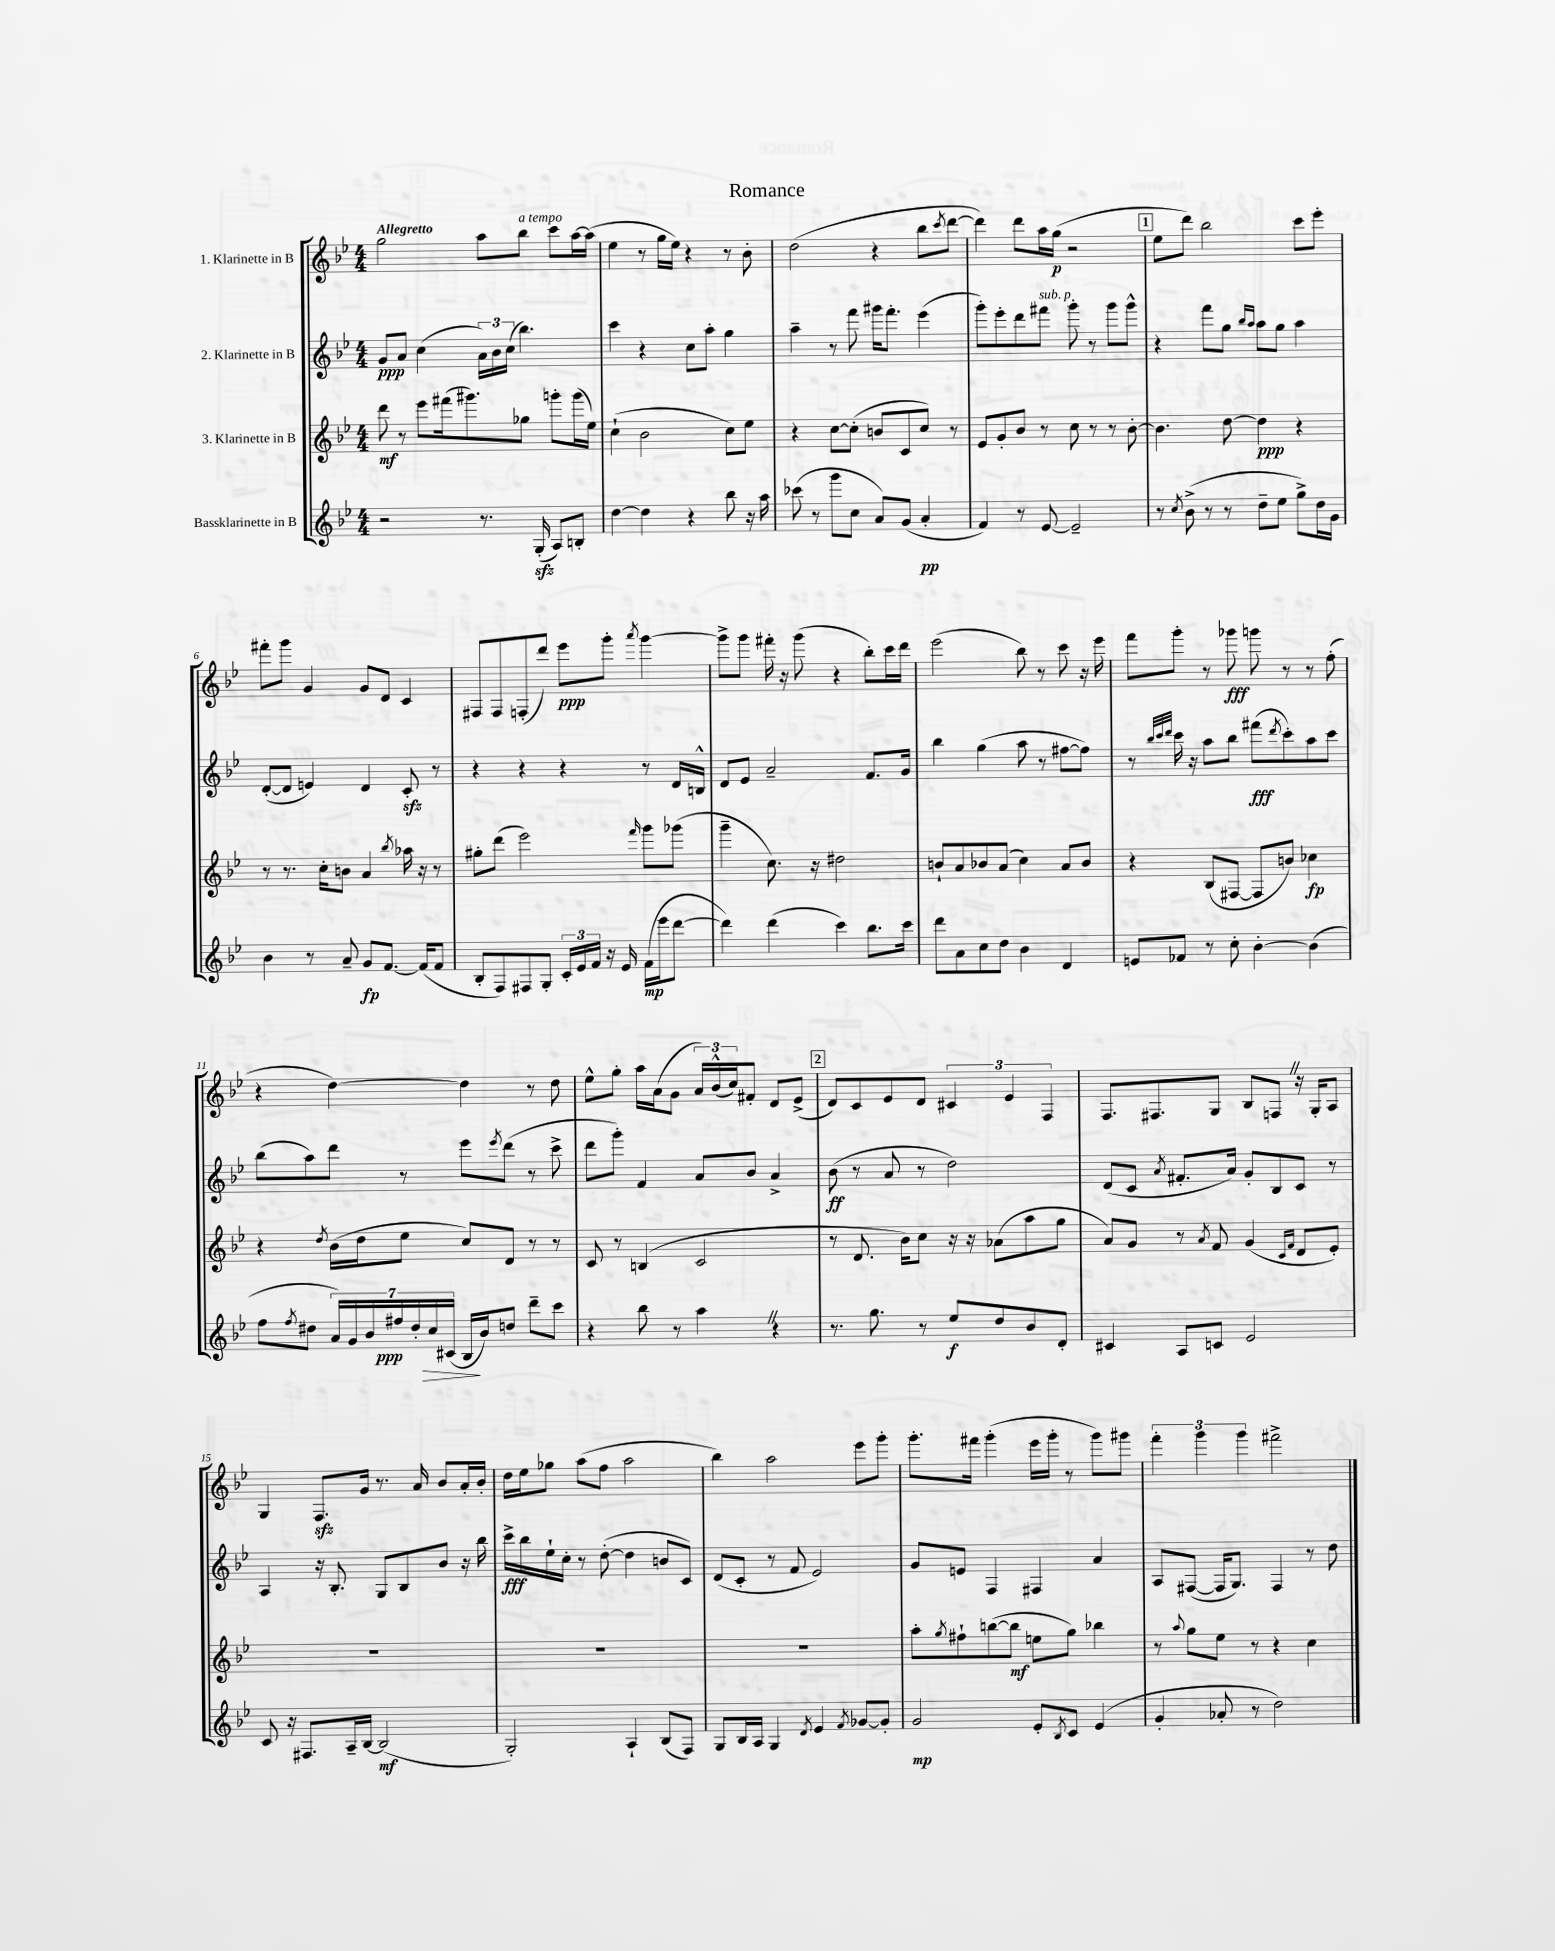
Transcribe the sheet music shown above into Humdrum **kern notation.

**kern	**kern	**kern	**kern
*staff4	*staff3	*staff2	*staff1
*clefG2	*clefG2	*clefG2	*clefG2
*k[b-e-]	*k[b-e-]	*k[b-e-]	*k[b-e-]
*M4/4	*M4/4	*M4/4	*M4/4
2r	8ddd\	8g/L	2gg\
.	8r	8a/J	.
.	8eee-\L	(4cc\	.
.	(16fff#\k	.	.
.	8.ggg#\)	.	.
8.r	.	24a\LL)	8aa\L
.	.	24b-\	.
.	.	(24cc\JJ	.
.	8gg-\J	4.bb-\)	8bb-\J
(16G'/	.	.	.
8A/L)	8ggg'\L	.	8ccc\L
8B'/J	(16ggg\L	.	[16aa\L
.	16ee-\JJ)	.	(16aa\]JJ
=	=	=	=
[4dd\	(4cc`\	4ccc\	4ee-\
4dd\]	2b-\	4r	8r
.	.	.	16gg\LL
.	.	.	16ee-\JJ)
4r	.	8cc\L	4r
.	.	8aa'\J	.
8bb-\	8cc\L)	4gg\	8r
16r	8ee-\J	.	8b-'\
16aa\	.	.	.
=	=	=	=
(8ccc-\	4r	4aa~\	(2dd\
8r	.	.	.
8ggg\L	[8cc\L	8r	.
8cc\J	(8cc'\]J	8fff\	.
8a/L)	8b/L	16ggg#\LK	4r
.	.	8.fff'\J	.
(8g/J	8c/	.	.
4a'/	8cc/J)	(4eee-\	8bb-\L
.	.	.	8qccc/
.	8r	.	[8ddd\J
=	=	=	=
4f/)	8e-/L	8ggg'\L)	4ddd\])
.	8g'/	8eee-'\	.
8r	8b-/J	8ddd\	8ddd\L
[8e-/	8r	8fff#\J	16aa\L
.	.	.	(16gg\JJ
2e-~/]	8cc\	8ggg'\	2r
.	8r	8r	.
.	8r	8ggg\L	.
.	[8b-'\	8ggg^^\J	.
=	=	=	=
8r	4.b-\]	4r	8ee-\L
8qcc/	.	.	.
(8b-^\	.	.	8ddd\J)
8r	.	8fff\L	2bb-\
8r	[8dd\	8gg\J	.
.	.	16qqbb-/LL	.
.	.	16qqaa/JJ	.
8dd~\L	4dd\]	8aa\L	.
8ee-\J	.	8gg\J	.
8gg^\L)	4r	4aa\	8ccc\L
16dd\L	.	.	8eee-'\J
16g\JJ	.	.	.
=	=	=	=
4b-\	8r	([8d'/L	8fff#'\L
.	8.r	8d/]J	8ggg\J
8r	.	4e/)	4g/
.	16cc'\LK	.	.
8a~/	8b\J	.	.
8g/L	4a/	4d/	8g/L
[8.f/J	.	.	8d/J
.	8qbb-/	.	.
.	16aa-\	8c'/	4c/
(16f/]LK	16r	.	.
8f/J	8r	8r	.
=	=	=	=
8B-'/L	8gg#'\L	4r	8F#/L
8F/)	(8ddd\J	.	8F#/
8F#/	2eee-\)	4r	(8F'/
8G'/J	.	.	8ddd/J)
24c'/LL	.	4r	8eee-\L
24e-/	.	.	.
24f/JJ	.	.	.
16r	.	.	8ggg'\J
16e-/	.	.	.
.	16qqfff/	.	8qaaa/
(16f\LL	8ggg\L	8r	[4ggg\
16eee-\J	.	.	.
[8ddd\J	(8ggg-\J	16d/LL	.
.	.	16B^^/JJ	.
=	=	=	=
4ddd\])	4ggg~\	8d/L	8ggg^\]L
.	.	8e-/J	8ggg\J
(4ddd\	8.cc\)	2a~/	16fff#'\
.	.	.	16r
.	.	.	(8ggg\
.	16r	.	.
4ccc\)	2dd#\	.	4r
8.bb-\L	.	8.f/L	8bb-'\L)
.	.	.	16ccc\L
16ccc\Jk	.	16g/Jk	16ddd\JJ
=	=	=	=
8ddd\L	8b`/L	4bb-\	(2eee-\
8a\	8a/	.	.
8cc\	8b-/	(4gg\	.
8dd\J	(8a/J	.	.
4b-\	4cc\)	8aa\	8bb-\)
.	.	8r	8r
4d/	8a/L	[8ff#\L	8ccc\
.	8b-/J	8ff#\]J)	16r
.	.	.	16eee-\
=	=	=	=
8e/L	4r	8r	8fff\L
.	.	32qqbb-/LLL	.
.	.	32qqccc/	.
.	.	32qqddd/JJJ	.
8f-/J	.	16ccc\	8ggg'\J
.	.	16r	.
8r	(8B-/L	8aa\L	8r
8cc'\	[8F#/J	8bb-\J	8ggg-\
[4b-'\	8F#/]L	(8fff#\L	8ggg\
.	.	8qddd/	.
.	8b/J)	8ccc'\)	8r
(4b-\]	4cc-\	8aa\	8r
.	.	8ccc\J	(8ff'\
=	=	=	=
8ff\L	4r	(8bb-\L	4r
8qff/	.	.	.
8dd#\J	.	8aa\)	.
.	8qdd/	.	.
28a/LL)	(16b-\LL	8ddd\J	[4dd\)
28g/	.	.	.
.	16dd\J	.	.
28b-/	.	.	.
28ff#/	.	.	.
.	8ee-\J	8r	.
28dd#'/	.	.	.
28cc/	.	.	.
(28c#/JJ	.	.	.
16B-/LL	8cc/L)	8eee-\L	4dd\]
16b-/J)	.	.	.
.	.	8qeee-/	.
8dd/J	8d/J	(8ddd\J	.
8ddd~\L	8r	8r	8r
8ccc\J	8r	8ccc^\	8dd\
=	=	=	=
4r	8c/	8ddd\L	8ee-^^\L
.	8r	8ggg'\J)	8gg'\J
8bb-\	(4B/	4f/	16aa\LL
.	.	.	(16a\J
8r	.	.	8g\J
4aa\	2c/	8a/L	24a/LL)
.	.	.	(24b-^^/
.	.	.	24cc/J)
.	.	8b-/J	8f#'/J
4r	.	4a^/	8d/L
.	.	.	(8e-^/J
=	=	=	=
8.r	8r	(8b-\	8d/L)
.	8.d/	8r	8c/
8.gg\	.	.	.
.	.	8a/	8e-/
.	16b-\LK)	.	.
8r	8cc\J	8r	8d/J
8ee-/L	16r	2dd\)	6c#/
.	16r	.	.
8dd/	(8a-\L	.	.
.	.	.	6e-/
8b-/	8aa\	.	.
.	.	.	6F/
8d'/J	8gg\J	.	.
=	=	=	=
4c#/	8a/L)	(8d/L	8.F/L
.	8g/J	8c/J	.
.	.	.	8.F#/
.	.	8qa/	.
8A/L	8r	8.f#'/L	.
.	8qa/	.	.
8c/J	8f/	.	8G/J
.	.	16a/Jk)	.
2e-/	(4g/	8g'/L	8B-/L
.	.	8B-/	8F/J
.	16qqc/LL	.	.
.	16qqf/JJ	.	.
.	8d/L	8c/J	16r
.	.	.	16G'/LK
.	8e-'/J)	8r	8A/J
=	=	=	=
8c/	1r	4A/	4G/
16r	.	.	.
8.F#/L	.	.	.
.	.	16r	8.F/L
.	.	8.B-'/	.
16A~/L	.	.	.
[16B-/JJ	.	.	16g/Jk
(2B-/]	.	8G/L	8.r
.	.	8B-/	.
.	.	.	16a/
.	.	8b-/J	8b-/L
.	.	16r	16a'/L
.	.	16bb-\	16b-'/JJ
=	=	=	=
2G'/)	1r	16ccc^\LL	16dd\LL
.	.	16bb-\	16ee-\J
.	.	16ee-`\	8gg-\J
.	.	16cc'\JJ	.
.	.	8r	(8aa\L
.	.	([8dd'\	8ff\J
4A`/	.	4dd\]	2aa\
(8B-/L	.	8b/L	.
8F/J)	.	8c/J)	.
=	=	=	=
8G/L	1r	(8d/L	4bb-\)
16B-/L	.	8c'/J	.
16A/JJ	.	.	.
4G/	.	8r	2aa\
.	.	8f/	.
8qd/	.	.	.
4e-/	.	2e-/)	.
8qf/	.	.	.
[8g-/L	.	.	8eee-\L
8g-'/]J	.	.	8ggg'\J
=	=	=	=
2g/	8aa'\L	8g/L	8.ggg'\L
.	8qgg/	.	.
.	8ff#`\	8e/J	.
.	.	.	16fff#\Jk
.	([8bb\	4F/	(4ggg'\
.	8bb\]J	.	.
8e-'/L	8ee\L	4F#/	16eee-\LL
.	.	.	16ggg'\JJ
8qB-/	.	.	.
8c/J	8gg\J)	.	8r
(4e-/	4bb-\	4a/	8ggg\L)
.	.	.	8ggg#\J
=	=	=	=
4g'/	8r	8A/L	6fff'\
.	8qqaa/	.	.
.	8gg\L	([8F#/J	.
.	.	.	6ggg\
8a-'/	8ee-\J	16F#/]LK	.
.	.	8.G/J)	.
.	.	.	6ggg\
8r	8r	.	.
2dd\)	4r	4F#/	2fff#^\
.	4cc\	8r	.
.	.	8dd\	.
==	==	==	==
*-	*-	*-	*-
